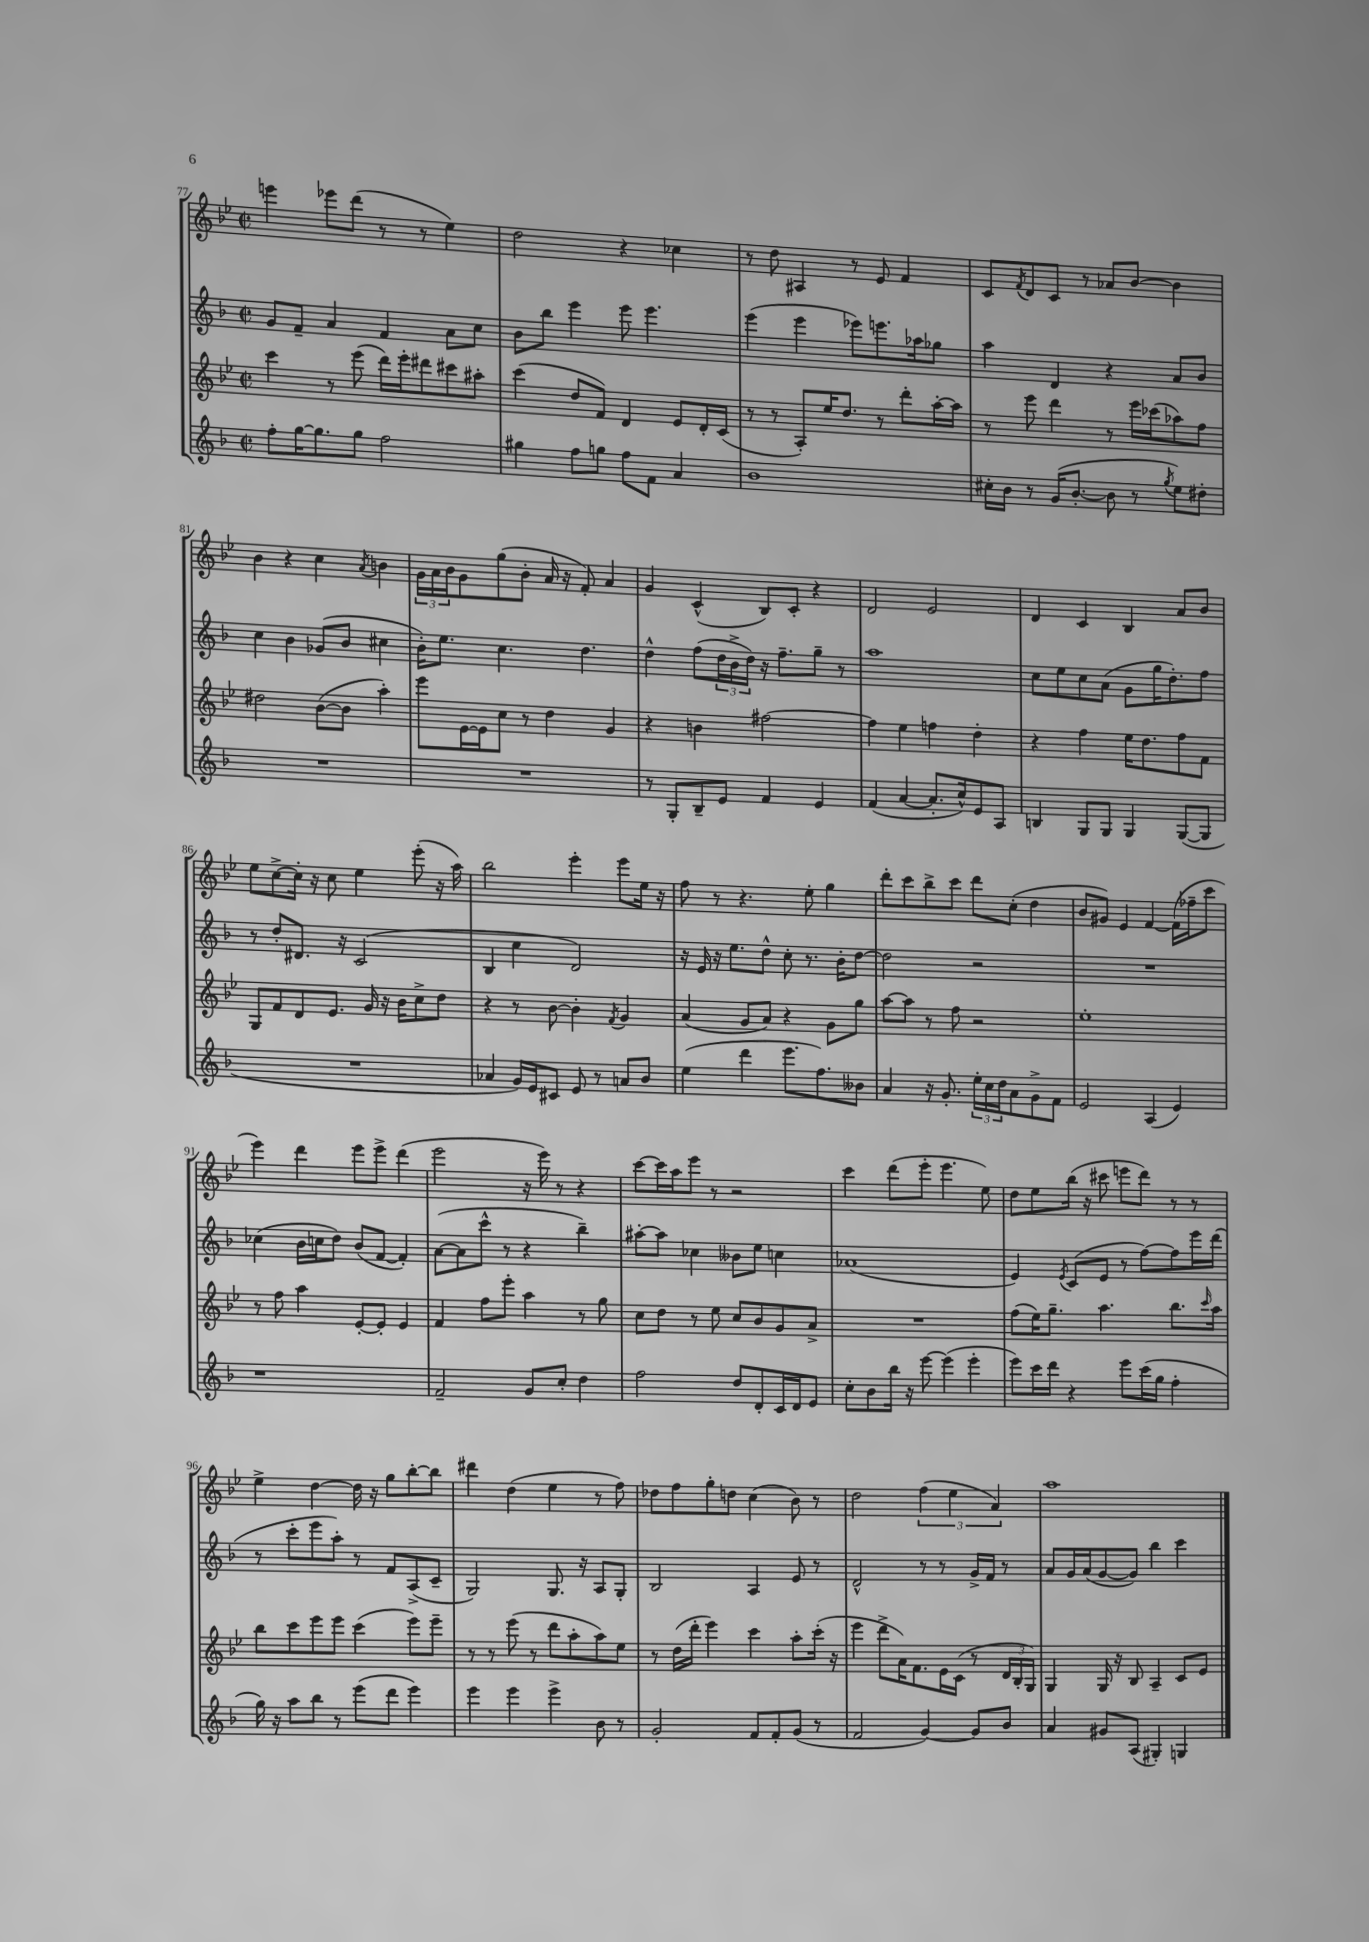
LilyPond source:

<<
\new StaffGroup <<
\new Staff = "s0" {
    \clef treble \key bes \major \defaultTimeSignature \time 2/2
    e'''4 ees'''8 d'''8( r8 r8 ees''4) |
    d''2 r4 ces''4 |
    r8 d''8 ais4 r8 ees'8 f'4 |
    c'8 \acciaccatura { f'8 } d'8 c'8 r8 aes'8 bes'8~ bes'4 |
    bes'4 r4 c''4 \acciaccatura { a'8 } b'4 |
    \tuplet 3/2 { g'16 a'16 bes'16 } g'8 g''8( bes'8-. a'16 r16 f'8-.) a'4 |
    g'4 c'4-^( bes8) c'8-. r4 |
    d'2 ees'2 |
    d'4 c'4 bes4 a'8 bes'8 |
    ees''8 c''8~-> c''16-. r16 c''8 ees''4 ees'''8-.( r16 a''16) |
    bes''2 ees'''4-. ees'''8 ees''16 r16 |
    f''8 r8 r4. ees''8-. g''4 |
    d'''8-. c'''8 bes''8-> c'''8 d'''8 c''8-.( d''4 |
    bes'8 gis'8) ees'4 f'4~ f'16( fes''16-- c'''8 |
    ees'''4) d'''4 ees'''8 ees'''8-> d'''4( |
    ees'''2 r16 ees'''16) r8 r4 |
    c'''8~ c'''16 a''16 ees'''8 r8 r2 |
    c'''4 d'''8( ees'''8-. ees'''4. ees''8) |
    d''8 ees''8 bes''16( r16 cis'''8 e'''8 d'''8) r8 r8 |
    ees''4-> d''4~ d''16 r16 g''8 bes''8~-. bes''8 |
    dis'''4 d''4( ees''4 r8 f''8) |
    des''8 f''8 g''8-. d''8 c''4( bes'8) r8 |
    d''2 \tuplet 3/2 { f''4( ees''4 a'4) } |
    a''1 \bar "|." |
}
\new Staff = "s1" {
    \clef treble \key f \major \defaultTimeSignature \time 2/2
    g'8 f'8-- a'4 f'4 a'8 c''8 |
    bes'8 bes''8 e'''4 e'''8 e'''4. |
    e'''4( e'''4 ees'''8) e'''8. aes''16 ges''8 |
    a''4 d'4 r4 a'8 bes'8 |
    c''4 bes'4 ges'8( bes'8 cis''4 |
    bes'16-.) e''8. c''4. d''4. |
    d''4-^ f''8( \tuplet 3/2 { d''16 bes'16-> d''16) } r16 f''8.-- g''8-- r8 |
    a''1 |
    c''8 e''8 c''8 a'8( g'8 g''16 d''8.-.) f''8 |
    r8 d''8-. dis'8. r16 c'2( |
    bes4 c''4 d'2) |
    r16 e'16 r16 e''8. d''8-^ c''8-. r8. bes'16-. d''8~ |
    d''2 r2 |
    R1 |
    ces''4( bes'16 c''16 d''8) bes'8( f'8~ f'4-.) |
    a'8~( a'8 c'''8-^ r8 r4 bes''4--) |
    ais''8~-. ais''8 ces''4 beses'8 e''8 c''4 |
    aes'1( |
    e'4) \acciaccatura { e'8 } c'8( e'8 r8 f''8~) f''8 e'''16 d'''16( |
    r8 c'''8-. e'''8 a''8-.) r8 f'8 a8->( c'8-- |
    g2) g8. r16 a8 g8-. |
    bes2 a4 e'8 r8 |
    d'2-^ r8 r8 g'16-> f'16 r8 |
    a'8 g'16 a'16( g'8~ g'8) bes''4 c'''4 \bar "|." |
}
\new Staff = "s2" {
    \clef treble \key bes \major \defaultTimeSignature \time 2/2
    c'''4 r8 ees'''8( d'''16) ees'''16-. dis'''8 cis'''8 ais''8-. |
    c'''4( d''8 f'8) d'4 ees'8 d'16-. c'16( |
    r8 r8 a8-.) ees''16 d''8. r8 d'''8-. a''16~-. a''16 |
    r8 ees'''8 d'''4 r8 ees'''16 ces'''16( aes''8) f''8 |
    dis''2 bes'8~( bes'8 a''4-.) |
    ees'''8 ees'16~ ees'16 c''8 r8 d''4 g'4 |
    r4 b'4 fis''2~ |
    fis''4 ees''4 f''4 d''4-. |
    r4 f''4 ees''16 d''8. f''8 f'8 |
    g8 f'8 d'8 ees'8. g'16 r16 bes'16 c''8-> d''8 |
    r4 r8 bes'8~ bes'4-. \acciaccatura { f'8 } g'4 |
    a'4( g'8 a'8) r4 g'8 g''8 |
    a''8~ a''8 r8 f''8 r2 |
    ees''1-. |
    r8 f''8 a''4 ees'8~-. ees'8-. ees'4 |
    f'4 f''8 ees'''8-. a''4 r8 g''8 |
    c''8 d''8 r8 ees''8 c''8 bes'8 g'8 a'8-> |
    R1 |
    f''8( ees''16) g''8.-- a''4. bes''8. \grace { c'''16 } a''16 |
    bes''8 c'''8 ees'''8 ees'''8 c'''4( ees'''8) ees'''8-- |
    r8 r8 ees'''8( r8 d'''8 a''8-. a''8) ees''8 |
    r8 d''16( d'''16-. ees'''4) c'''4 a''8-. c'''16-.( r16 |
    ees'''4 d'''8-> a'16) f'8. ees'16 c'16( r8 \tuplet 3/2 { d'16 bes16-. g16) } |
    g4 g16 r16 bes8 a4-- c'8 ees'8 \bar "|." |
}
\new Staff = "s3" {
    \clef treble \key f \major \defaultTimeSignature \time 2/2
    f''8-. g''16~ g''8. g''8 f''2 |
    gis''4 f''8 g''8 f''8 f'8 a'4 |
    bes'1 |
    cis''16-. bes'16 r8 g'16( bes'8.~-. bes'8 r8 \acciaccatura { g''8 } e''8) dis''8-. |
    R1 |
    R1 |
    r8 g8-. bes8-- e'8 f'4 e'4 |
    f'4( a'4~ a'8.-. c''16-^) e'8 a8 |
    b4 g8 g8 g4 g8~( g8 |
    R1 |
    aes'4 g'16) e'16 cis'8 e'8 r8 a'8 bes'8 |
    e''4( d'''4 e'''8. f''8.) beses'8 |
    a'4 r16 g'8.-. \tuplet 3/2 { e''16-. c''16 d''16 } a'8 g'8-> f'8 |
    e'2 a4( e'4) |
    r1 |
    f'2-- g'8 c''8-. d''4 |
    f''2 d''8 d'8-. c'16 d'16 e'8 |
    c''8-. bes'8 bes''16 r16 e'''8~ e'''4( e'''4-. |
    e'''8) c'''16 d'''16 r4 e'''8 c'''16( g''16 f''4-. |
    g''16) r16 a''8 bes''8 r8 e'''8( d'''8 e'''4) |
    e'''4 e'''4 e'''4-> bes'8 r8 |
    g'2-. f'8 f'8-. g'8( r8 |
    f'2 g'4~) g'8 bes'8 |
    a'4 gis'8 a8( gis4-.) g4 \bar "|." |
}
>>
>>
\layout { \context { \Score currentBarNumber = #77 } }
